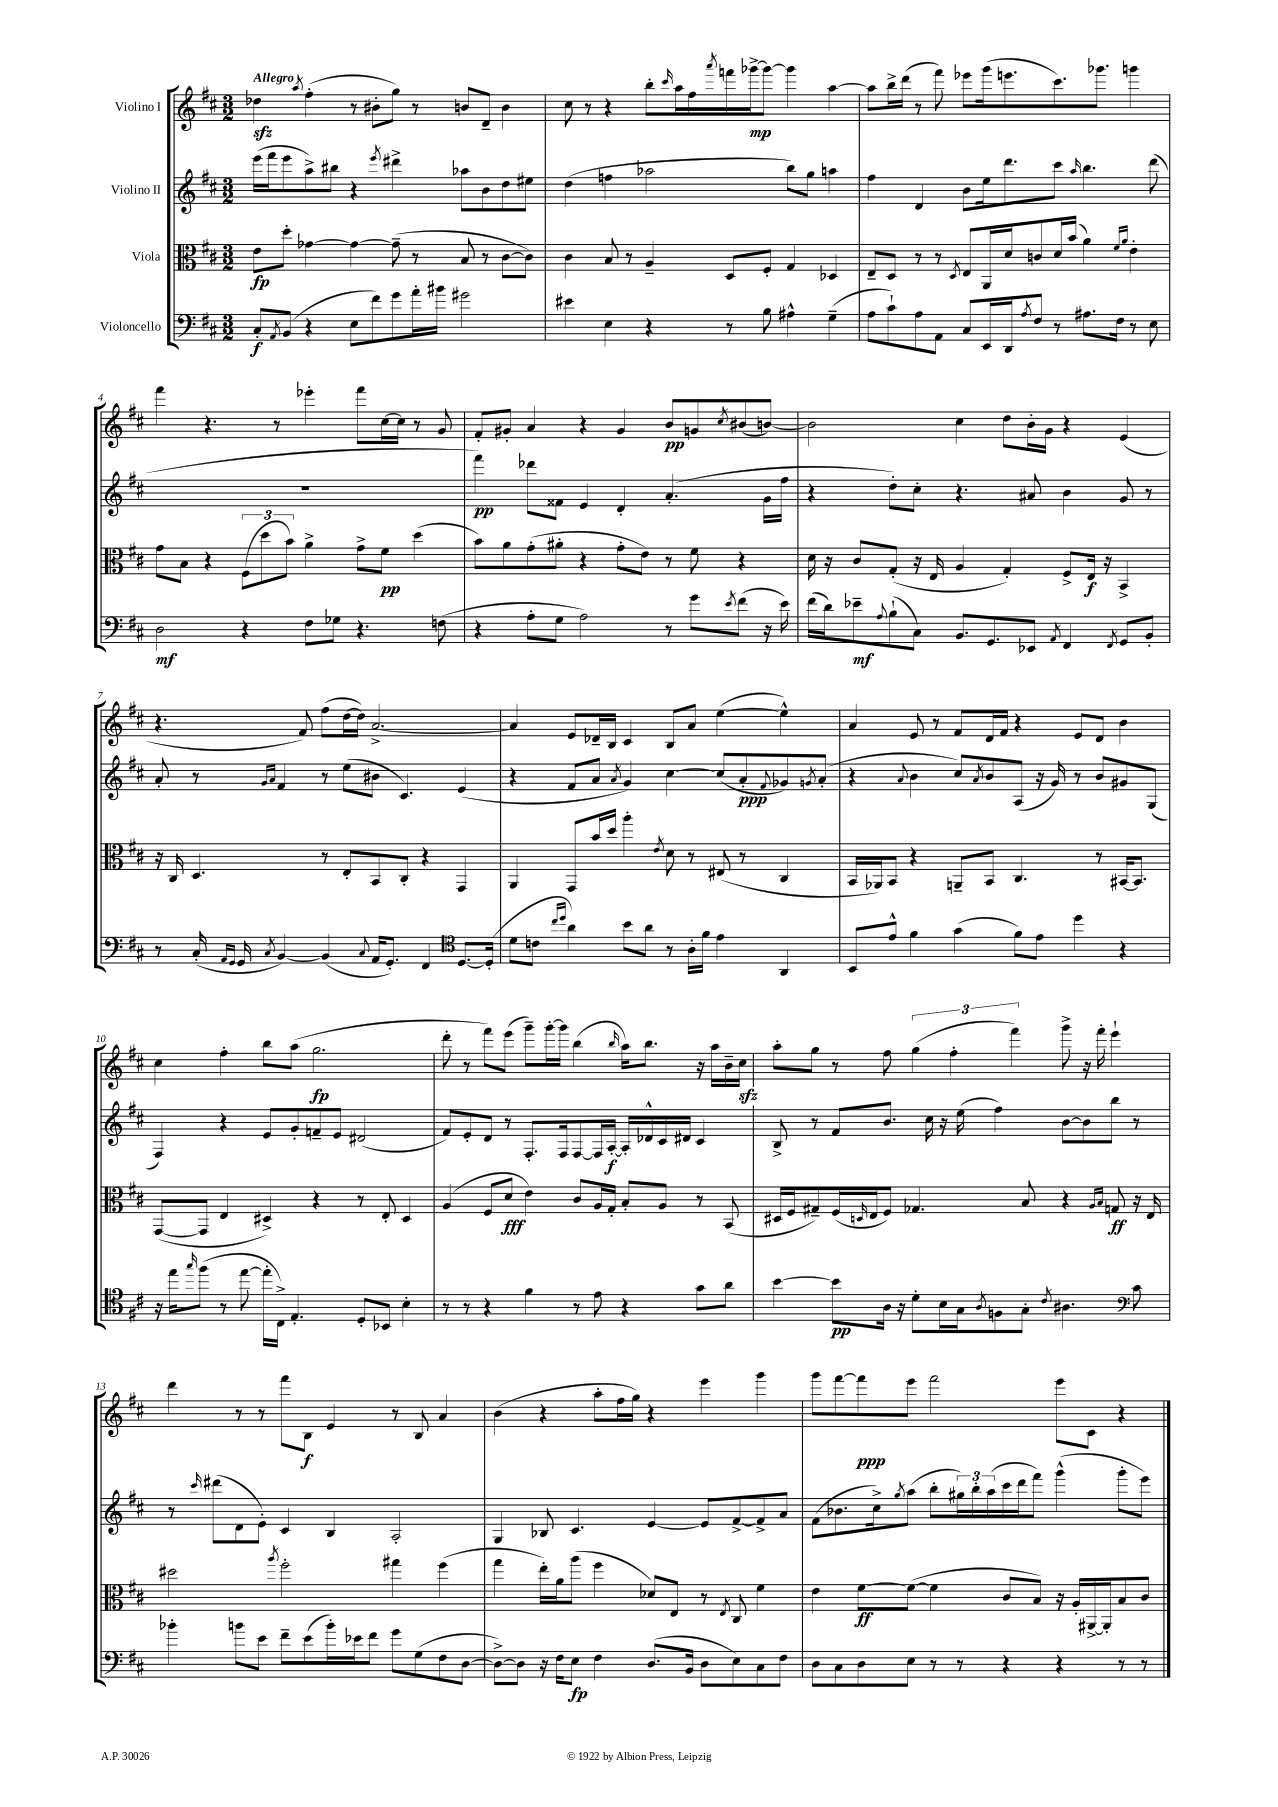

**kern	**kern	**kern	**kern
*staff4	*staff3	*staff2	*staff1
*clefF4	*clefC3	*clefG2	*clefG2
*k[f#c#]	*k[f#c#]	*k[f#c#]	*k[f#c#]
*M3/2	*M3/2	*M3/2	*M3/2
8C#'	8e	(16eee	4dd-
.	.	16fff#	.
8qAA	.	.	.
(8BB	8dd'	8eee	.
.	.	.	8qaa
4r	[4g-	8aa^)	(4ff#'
.	.	8bb#	.
8E	4g-_	4r	8r
8f#)	.	.	8b#'
.	.	8qeee	.
8g	(8g-~]	4ddd#^	8gg)
16a'	8r	.	8r
16b#	.	.	.
2g#	8B	8aa-	8b
.	8r	8b	8d~
.	[8c#	8dd	4b
.	8c#])	8ee#	.
=	=	=	=
4e#	4c#	(4dd	8cc#
.	.	.	8r
4E	8B	4ff	4r
.	8r	.	.
4r	4A~	2aa-	8bb'
.	.	.	16qqccc#
.	.	.	16aa
.	.	.	16ff#
.	.	.	8qaaa
8r	8D	.	16fff
.	.	.	[16ggg-^
8B	8F#'	.	8ggg-_
4A#^^	4G	8bb)	4ggg-]
.	.	8gg	.
(4G~	4D-	4aa	[4aa
=	=	=	=
8A	8E~	4ff#	8aa]
8c#`)	8D	.	16bb^
.	.	.	(16ddd
8A	8r	4d	8r
8AA	8r	.	8fff#)
.	8qD	.	.
8C#	8E	8b	8eee-
16EE	16AA	16ee	(16ggg
16DD	16d	8.ddd	8.eee
8qA	.	.	.
8F#	8c	.	.
8r	16d	8ccc#	8.ccc#)
.	(16b	.	.
.	.	16qqaa	.
8.A#	4a)	4.bb	.
.	.	.	8.ggg-
16F#	.	.	.
.	16qqf#	.	.
.	16qqa	.	.
8r	4e'	.	4ggg
8E	.	(8ddd	.
=	=	=	=
2D	8g	1.r	4fff#
.	8B	.	.
.	4r	.	4.r
4r	(12F#	.	.
.	12dd	.	.
.	.	.	8r
.	12b)	.	.
8F#	4a^	.	4eee-'
8G-	.	.	.
4.r	8g^	.	8fff#
.	8f#	.	[16cc#
.	.	.	16cc#]
.	(4dd	.	8r
(8F	.	.	8g
=	=	=	=
4r	8b)	4fff#)	8f#'
.	8a	.	8g#'
8A'	(8g'	8ddd-	4a
8G	8a#'	8f##	.
2A)	4r	4e	4r
.	8g'	4d'	4g#
.	8e)	.	.
8r	8r	(4.a'	8b
8g	8f#	.	8g
8qe	.	.	8qcc#
(8f#	4r	.	(8b#
16r	.	16g	[8b)
16e)	.	16ff#	.
=	=	=	=
(16f#	16d	4r	2b]
16d)	16r	.	.
8e-~	8c#	.	.
8qqA	.	.	.
(8B`	(8G'	8dd')	.
8C#)	16r	8cc#'	.
.	16E	.	.
8.BB	4A	4.r	4cc#
8.GG	.	.	.
.	4G')	.	8dd
8EE-	.	8a#	16b'
.	.	.	16g
8qAA	.	.	.
4FF#	8F#^	4b	4r
.	16E	.	.
.	16r	.	.
8qFF#	.	.	.
8GG	4BB^	8g	(4e
8BB'	.	8r	.
=	=	=	=
8r	16r	8a'	4.r
.	16C#	.	.
(16C#'	4.D	8r	.
16qqAA	.	.	.
16qqGG	.	.	.
16GG	.	.	.
.	.	16qqg	.
8qC#	.	16qqa	.
[4BB)	.	4f#	.
.	.	.	8f#)
(4BB]	8r	8r	(8ff#
.	8E'	(8ee	[16dd
.	.	.	16dd])
8qqC#	.	.	.
16AA	8BB	8b#	[2.a^
8.GG')	.	.	.
.	8C#'	4.c#)	.
4FF#	4r	.	.
*clefC4	*	*	*
[8.D	4GG	(4e	.
(16D']	.	.	.
=	=	=	=
8d	4AA	4r	4a]
8c	.	.	.
16qqcc#	.	.	.
16qqdd	.	.	.
4a)	8GG	8f#	8e
.	16b	8a	16d-~
.	16dd	.	16B
.	.	8qa	.
8b	4aa'	4g)	4c#
8a	.	.	.
.	8qe	.	.
8r	8d	[4cc#	8B
16A'	8r	.	8a
16f#	.	.	.
4e	(8E#	(8cc#]	([4ee
.	8r	8a'	.
.	.	8qqf#	.
4AA	4C#	8g-)	4ee^^])
.	.	8qg	.
.	.	(8a'	.
=	=	=	=
8BB	16BB	4r	4a
.	16AA-)	.	.
8e^^	8BB	.	.
.	.	8qqa	.
4f#	4r	4b	8e
.	.	.	8r
(4g	8AA~	8cc#)	8f#
.	.	8qa	.
.	8BB	8b	16d
.	.	.	16f#
8f#)	4.C#	(8A	4r
8e	.	16r	.
.	.	16g)	.
4dd	.	8r	8e
.	8r	8b	8d
4r	[16BB#	8g#	4b
.	8.BB#]	.	.
.	.	(8G	.
=	=	=	=
16r	([8GG	4F#)	4cc#
16ee	.	.	.
16qqgg	.	.	.
(8ff#	8GG]	.	.
8r	4E	4r	4ff#'
[8ee	.	.	.
16ee']	4D#^)	8e	8bb
16C#^)	.	.	.
4.E'	.	8g'	(8aa
.	4r	8f~	2.gg
.	.	8e	.
8D'	8r	(2d#	.
8BB-	8E'	.	.
4B'	4D#	.	.
=	=	=	=
8r	(4A	8f#)	8ddd'
8r	.	8e'	8r
4r	8F#	8d	8fff#)
.	8d	8r	(8eee
4f#	4e)	8.F#'	8ggg~)
.	.	.	[16ggg'
.	.	16F#	16ggg]
8r	8c#	[8F#	(4bb
8e	16A	16F#]	.
.	16G'	[16A'	.
.	.	.	16qqbb
4r	8B'	16A']	16aa)
.	.	16d-^^	8.bb
.	8A	16c#	.
.	.	16d#	.
8g	8r	4c#	16r
.	.	.	16aa
8a	(8BB	.	16b~
.	.	.	16cc#
=	=	=	=
[4b	16D#	8B^	8aa'
.	16F#	.	.
.	8G#~)	8r	8gg
8b]	(16F#	8f#	8r
.	16qqD	.	.
.	16E	.	.
16A	8F#)	8.b	8ff#
16r	.	.	.
8d'	4.G-	.	(6gg
.	.	16cc#	.
16B	.	16r	.
.	.	.	6ff#'
16G	.	(16ee	.
8qA	.	.	.
8F	.	4ff#)	.
.	.	.	6fff#)
8G'	8B	.	.
8qc#	.	.	.
4.A#	4r	[8b	8ggg^
.	.	8b]	16r
.	.	.	16fff#'
.	16qqA	.	.
.	16qqB	.	.
.	8G	8bb	4eee`
*clefF4	*	*	*
8c#	16r	8r	.
.	16E	.	.
=	=	=	=
4b-'	2dd#	8r	4ddd
.	.	16qqccc#	.
.	.	(8ddd#	.
8b	.	8d	8r
8e	.	8e')	8r
.	8qaa	.	.
8f#~	2ff#'	4c#	8fff#
(8e	.	.	8B
16b')	.	4B	4e
16e-	.	.	.
8f#	.	.	.
8g	4gg#	2A'	8r
(8G	.	.	8B
8F#	(4ff#	.	4a
[8D	.	.	.
=	=	=	=
8D^_)	4gg	4G	(4b
8D]	.	.	.
16r	16ee')	8B-	4r
16F#	16a	.	.
8E	(8aa	4.c#	.
4F#	4ff#	.	8aa'
.	.	.	16ff#
.	.	.	16gg)
(8.D	8d-)	[4e	4r
.	8E	.	.
16BB	.	.	.
8D	8r	8e]	4eee
.	8qE	.	.
8E)	8C#	[8f#^	.
8C#	4f#	8f#^]	4ggg
8F#	.	8a	.
=	=	=	=
8D	4e	(8f#	8ggg
8C#	.	8.b-	[8fff#
8D	[8f#	.	8fff#]
.	.	16cc#^)	.
.	.	8qgg	.
8E	(8f#_	(8aa	8eee
8r	4f#]	8bb'	2fff#
8r	.	24gg#)	.
.	.	24bb'	.
.	.	(24aa	.
4r	8c#	16ccc#	.
.	.	16ddd	.
.	8B)	8fff#)	.
4r	16r	(4ggg^^	8eee
.	16A'	.	.
.	[16AA#^	.	8c#
.	16AA#']	.	.
8r	8B	8ggg'	4r
8r	8c#	8eee)	.
==	==	==	==
*-	*-	*-	*-
